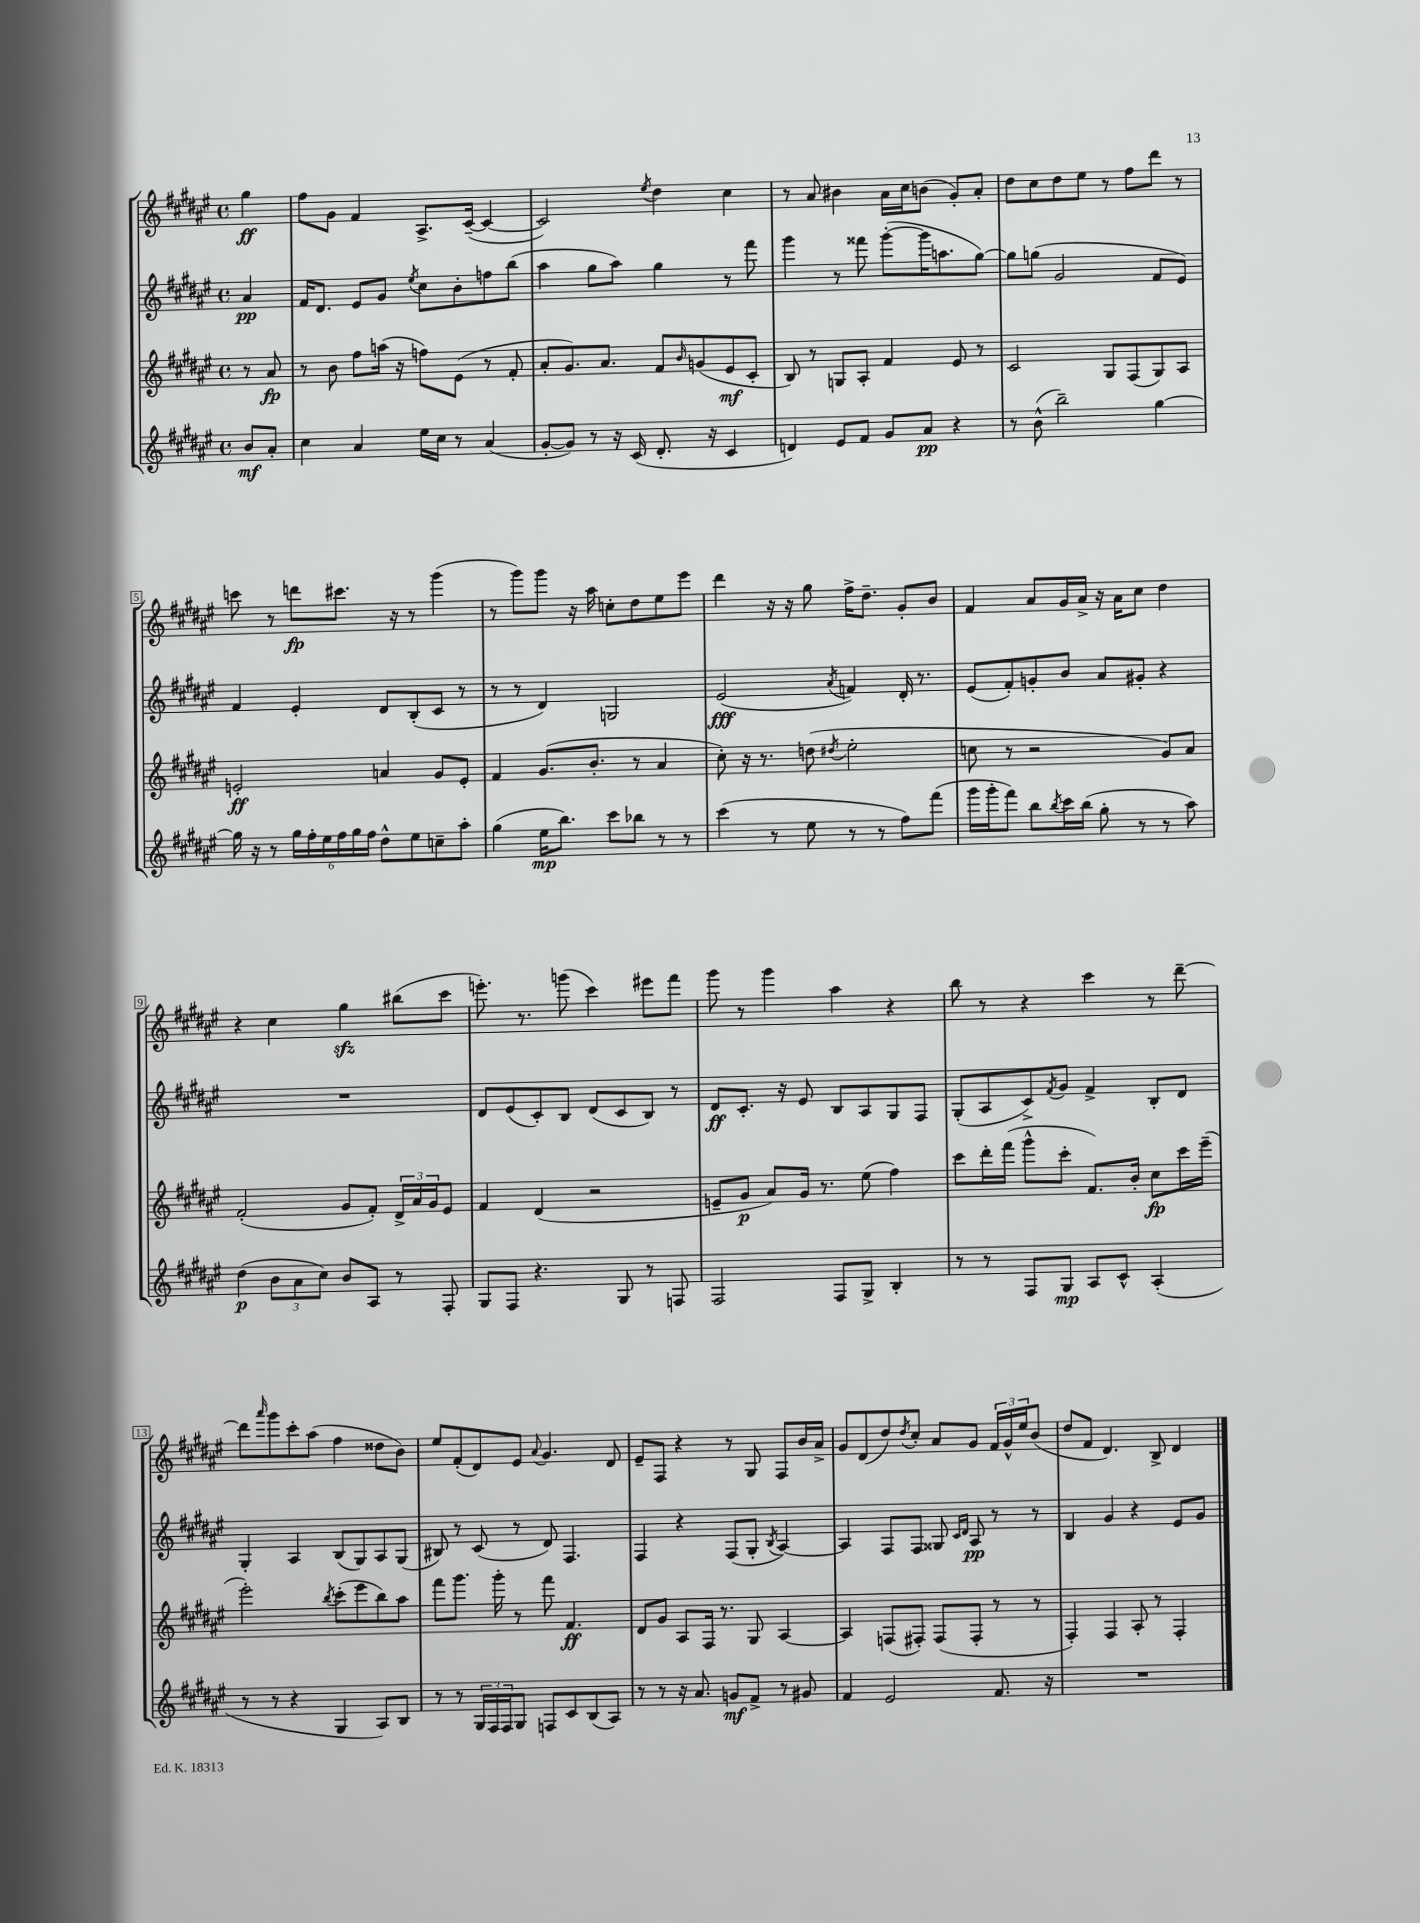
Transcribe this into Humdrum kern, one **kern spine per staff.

**kern	**dynam	**kern	**dynam	**kern	**dynam	**kern	**dynam
*part4	*part4	*part3	*part3	*part2	*part2	*part1	*part1
*staff4	*staff4	*staff3	*staff3	*staff2	*staff2	*staff1	*staff1
*clefG2	*	*clefG2	*	*clefG2	*	*clefG2	*
*k[f#c#g#d#a#e#]	*	*k[f#c#g#d#a#e#]	*	*k[f#c#g#d#a#e#]	*	*k[f#c#g#d#a#e#]	*
*M4/4	*	*M4/4	*	*M4/4	*	*M4/4	*
*met(c)	*	*met(c)	*	*met(c)	*	*met(c)	*
=	=	=	=	=	=	=	=
8b/L	mf	8r	.	4a#/	pp	4gg#\	ff
8a#'/J	.	8a#/	fp	.	.	.	.
=1	=1	=1	=1	=1	=1	=1	=1
4cc#\	.	8r	.	16f#/KL	.	8ff#\L	.
.	.	.	.	8.d#/J	.	.	.
.	.	8b\	.	.	.	8g#\J	.
4a#/	.	8ff#\L	.	8e#/L	.	4f#/	.
.	.	(16aan\Jk	.	8g#/J	.	.	.
.	.	16r	.	.	.	.	.
.	.	.	.	8qee#/	.	.	.
16ee#\LL	.	8ffn\L)	.	8cc#\L	.	8.A#^/L	.
16cc#\JJ	.	.	.	.	.	.	.
8r	.	(8e#\J	.	8b'\	.	.	.
.	.	.	.	.	.	([16c#~/Jk	.
(4a#/	.	8r	.	8ffn\	.	4c#/_	.
.	.	8f#'/	.	(8bb\J	.	.	.
=2	=2	=2	=2	=2	=2	=2	=2
[8g#'/L	.	8a#'/L	.	4aa#\	.	2c#/])	.
8g#/J])	.	8.g#/)	.	.	.	.	.
8r	.	.	.	8gg#\L	.	.	.
.	.	8.a#/J	.	.	.	.	.
16r	.	.	.	8aa#\J)	.	.	.
(16c#/	.	.	.	.	.	.	.
.	.	.	.	.	.	8qee#/	.
8.d#'/	.	8f#/L	.	4gg#\	.	4dd#\	.
.	.	16qqb/	.	.	.	.	.
.	.	(8gn/	.	.	.	.	.
16r	.	.	.	.	.	.	.
4c#/	.	8e#/	mf	8r	.	4cc#\	.
.	.	8c#'/J	.	8fff#\	.	.	.
=3	=3	=3	=3	=3	=3	=3	=3
4dn/)	.	8B/)	.	4ggg#\	.	8r	.
.	.	8r	.	.	.	8a#/	.
8e#/L	.	8Gn/L	.	8r	.	4b#X\	.
8f#/J	.	8A#'/J	.	8fff##X\	.	.	.
8g#/L	.	4f#/	.	([8ggg#'\L	.	16a#\LL	.
.	.	.	.	.	.	16cc#\J	.
8a#/J	pp	.	.	16ggg#\K]	.	(8bn\J	.
.	.	.	.	8.aan\	.	.	.
4r	.	8e#/	.	.	.	8g#'/L)	.
.	.	8r	.	[8gg#\J)	.	8a#'/J	.
=4	=4	=4	=4	=4	=4	=4	=4
8r	.	2c#/	.	8gg#\L]	.	8dd#\L	.
(8b^^\	.	.	.	(8ggn\J	.	8cc#\	.
2bb~\)	.	.	.	2g#/	.	8dd#\	.
.	.	.	.	.	.	8ee#\J	.
.	.	8G#/L	.	.	.	8r	.
.	.	(8F#/	.	.	.	8ff#\L	.
[4gg#\	.	8G#/)	.	8f#/L	.	8ddd#\J	.
.	.	8A#/J	.	8e#/J)	.	8r	.
!!LO:LB:g=z
=5	=5	=5	=5	=5	=5	=5	=5
16gg#\]	.	2en'/	ff	4f#/	.	8cccn\	.
16r	.	.	.	.	.	.	.
8r	.	.	.	.	.	8r	.
24gg#\LL	.	.	.	4e#'/	.	8dddn\L	fp
24ff#'\	.	.	.	.	.	.	.
24ee#\	.	.	.	.	.	.	.
24ff#\	.	.	.	.	.	8.ccc#X\J	.
24gg#\	.	.	.	.	.	.	.
24ff#\JJ	.	.	.	.	.	.	.
8dd#^^\L	.	4an/	.	8d#/L	.	.	.
.	.	.	.	.	.	16r	.
8ee#\	.	.	.	(8B'/	.	8r	.
8ccn~\	.	8g#/L	.	8c#/J	.	(4ggg#\	.
8aa#'\J	.	8e'/J	.	8r	.	.	.
=6	=6	=6	=6	=6	=6	=6	=6
(4gg#\	.	4f#/	.	8r	.	8r	.
.	.	.	.	8r	.	8ggg#\L)	.
16ee#\KL	mp	(8.g#/L	.	4d#/)	.	8ggg#\J	.
8.bb\J)	.	.	.	.	.	.	.
.	.	.	.	.	.	16r	.
.	.	8.b'/J	.	.	.	16aa#\	.
8ccc#\L	.	.	.	2Gn/	.	8ccn'\L	.
8bb-X\J	.	8r	.	.	.	8dd#\	.
8r	.	4a#/	.	.	.	8ee#\	.
8r	.	.	.	.	.	8eee#\J	.
=7	=7	=7	=7	=7	=7	=7	=7
(4ccc#\	.	8cc#'\)	.	(2e#/	fff	4ddd#\	.
.	.	16r	.	.	.	.	.
.	.	8.r	.	.	.	.	.
8r	.	.	.	.	.	16r	.
.	.	.	.	.	.	16r	.
8ee#\	.	(8ddn\	.	.	.	8gg#\	.
.	.	8qdd#X/	.	8qa#/	.	.	.
8r	.	2ee#'\	.	4fn/)	.	16ff#^\KL	.
.	.	.	.	.	.	8.dd#~\J	.
8r	.	.	.	.	.	.	.
8ff#\L)	.	.	.	16d#'/	.	8g#'/L	.
.	.	.	.	8.r	.	.	.
(8fff#\J	.	.	.	.	.	8b/J	.
=8	=8	=8	=8	=8	=8	=8	=8
16ggg#\LL	.	8ccn\	.	(8e#/L	.	4f#/	.
16ggg#'\J	.	.	.	.	.	.	.
8fff#\J)	.	8r	.	8f#'/)	.	.	.
8bb\L	.	2r	.	8gn'/	.	8a#/L	.
8qbb/	.	.	.	.	.	.	.
16ccc#\L	.	.	.	8b/J	.	16g#/L	.
(16bb\JJ	.	.	.	.	.	16a#^/JJ	.
8gg#'\	.	.	.	8a#/L	.	16r	.
.	.	.	.	.	.	16a#\KL	.
8r	.	.	.	8g#X'/J	.	8cc#\J	.
8r	.	8g#/L)	.	4r	.	4dd#\	.
8aa#\)	.	8a#/J	.	.	.	.	.
!!LO:LB:g=z
=9	=9	=9	=9	=9	=9	=9	=9
(4dd#\	p	(2f#'/	.	1r	.	4r	.
12b\L	.	.	.	.	.	4cc#\	.
12a#\	.	.	.	.	.	.	.
12cc#\J)	.	.	.	.	.	.	.
8b/L	.	8g#/L	.	.	.	4gg#zz\	.
8A#/J	.	8f#'/J)	.	.	.	.	.
8r	.	24d#^/LL	.	.	.	(8bb#X\L	.
.	.	24a#/	.	.	.	.	.
.	.	24g#/J	.	.	.	.	.
8F#'/	.	8e#/J	.	.	.	8ccc#\J	.
=10	=10	=10	=10	=10	=10	=10	=10
8G#/L	.	4f#/	.	8d#/L	.	8.eeen'\)	.
8F#/J	.	.	.	(8e#/	.	.	.
.	.	.	.	.	.	8.r	.
4.r	.	(4d#/	.	8c#'/)	.	.	.
.	.	.	.	8B/J	.	(8gggn\	.
.	.	2r	.	(8d#/L	.	4ccc#\)	.
8G#/	.	.	.	8c#/	.	.	.
8r	.	.	.	8B/J)	.	8eee#X\L	.
8Fn/	.	.	.	8r	.	8fff#\J	.
=11	=11	=11	=11	=11	=11	=11	=11
2F#/	.	8en~/L	.	8d#/L	ff	8ggg#\	.
.	.	8g#/J	p	8.c#'/J	.	8r	.
.	.	8a#/L)	.	.	.	4ggg#\	.
.	.	.	.	16r	.	.	.
.	.	16g#/Jk	.	8e#/	.	.	.
.	.	8.r	.	.	.	.	.
8F#/L	.	.	.	8B/L	.	4aa#\	.
8G#^/J	.	(8ee#\	.	8A#/	.	.	.
4B'/	.	4ff#\)	.	8G#/	.	4r	.
.	.	.	.	8F#/J	.	.	.
=12	=12	=12	=12	=12	=12	=12	=12
8r	.	8ccc#\L	.	(8G#'/L	.	8bb\	.
8r	.	16ddd#'\L	.	8A#/	.	8r	.
.	.	(16fff#\JJ	.	.	.	.	.
8F#/L	.	8ggg#^^\L	.	8c#^/)	.	4r	.
.	.	.	.	8qf#/	.	.	.
8G#/J	mp	8ccc#'\J	.	8g#/J	.	.	.
8A#/L	.	8.f#/L)	.	4f#^/	.	4ccc#\	.
8c#^^/J	.	.	.	.	.	.	.
.	.	16b'/Jk	.	.	.	.	.
(4A#'/	.	8cc#\L	fp	8B'/L	.	8r	.
.	.	16ccc#\L	.	8d#/J	.	[8ddd#~\	.
.	.	(16eee#~\JJ	.	.	.	.	.
!!LO:LB:g=z
=13	=13	=13	=13	=13	=13	=13	=13
8r	.	2eee#'\)	.	4G#'/	.	8ddd#\L]	.
.	.	.	.	.	.	16qqaaa#/	.
8r	.	.	.	.	.	8ggg#\	.
4r	.	.	.	4A#/	.	8ccc#'\	.
.	.	.	.	.	.	(8aa#\J	.
.	.	8qbb/	.	.	.	.	.
4G#/	.	(8ccc#'\L	.	(8B/L	.	4ff#\	.
.	.	8eee#\	.	8G#/)	.	.	.
8A#/L)	.	8bb\)	.	8A#/	.	8dd##X\L	.
8B/J	.	8aa#\J	.	(8G#/J	.	8b\J)	.
=14	=14	=14	=14	=14	=14	=14	=14
8r	.	8fff#\L	.	8B#X/)	.	8ee#/L	.
8r	.	8.ggg#\J	.	8r	.	(8f#'/	.
24G#/LL	.	.	.	(8c#/	.	8d#/)	.
24F#/	.	.	.	.	.	.	.
.	.	16ggg#'\	.	.	.	.	.
24F#/J	.	.	.	.	.	.	.
8G#/J	.	8r	.	8r	.	8e#/J	.
.	.	.	.	.	.	8qqa#/	.
8Fn/L	.	8fff#\	.	8d#/)	.	4.g#/	.
8c#/	.	4.f#/	ff	4.F#/	.	.	.
(8B/	.	.	.	.	.	.	.
8A#/J)	.	.	.	.	.	8d#/	.
=15	=15	=15	=15	=15	=15	=15	=15
8r	.	8d#/L	.	4F#/	.	8e#~/L	.
8r	.	8g#/J	.	.	.	8F#/J	.
16r	.	8A#/L	.	4r	.	4r	.
8.a#/	.	.	.	.	.	.	.
.	.	16F#/Jk	.	.	.	.	.
.	.	8.r	.	.	.	.	.
8gn/L	mf	.	.	(8F#/L	.	8r	.
8f#^/J	.	8G#/	.	8G#'/J	.	8G#/	.
.	.	.	.	8qB/	.	.	.
8r	.	[4A#/	.	[4A#/)	.	8F#/L	.
8g#X/	.	.	.	.	.	16b/L	.
.	.	.	.	.	.	16a#^/JJ	.
=16	=16	=16	=16	=16	=16	=16	=16
4f#/	.	4A#/]	.	4A#/]	.	8g#/L	.
.	.	.	.	.	.	(8d#/	.
2e#/	.	(8Fn/L	.	8F#/L	.	8dd#/)	.
.	.	.	.	.	.	8qdd#/	.
.	.	8F#X'/J)	.	8F#/J	.	8cc#'/J	.
.	.	(8F#/L	.	8G##X/	.	8a#/L	.
.	.	.	.	16qqc#/LL	.	.	.
.	.	.	.	16qqd#/JJ	.	.	.
.	.	8F#'/J	.	8A#/	pp	8g#/J	.
8.f#/	.	8r	.	8r	.	24f#/LL	.
.	.	.	.	.	.	24g#^^/	.
.	.	.	.	.	.	24ee#/J	.
.	.	8r	.	8r	.	(8b/J	.
16r	.	.	.	.	.	.	.
=17	=17	=17	=17	=17	=17	=17	=17
1r	.	4F#'/)	.	4B/	.	8dd#/L	.
.	.	.	.	.	.	8f#/J	.
.	.	4F#/	.	4g#/	.	4.d#/)	.
.	.	8A#'/	.	4r	.	.	.
.	.	8r	.	.	.	8B^/	.
.	.	4F#'/	.	8e#/L	.	4d#/	.
.	.	.	.	8g#/J	.	.	.
==	==	==	==	==	==	==	==
*-	*-	*-	*-	*-	*-	*-	*-
